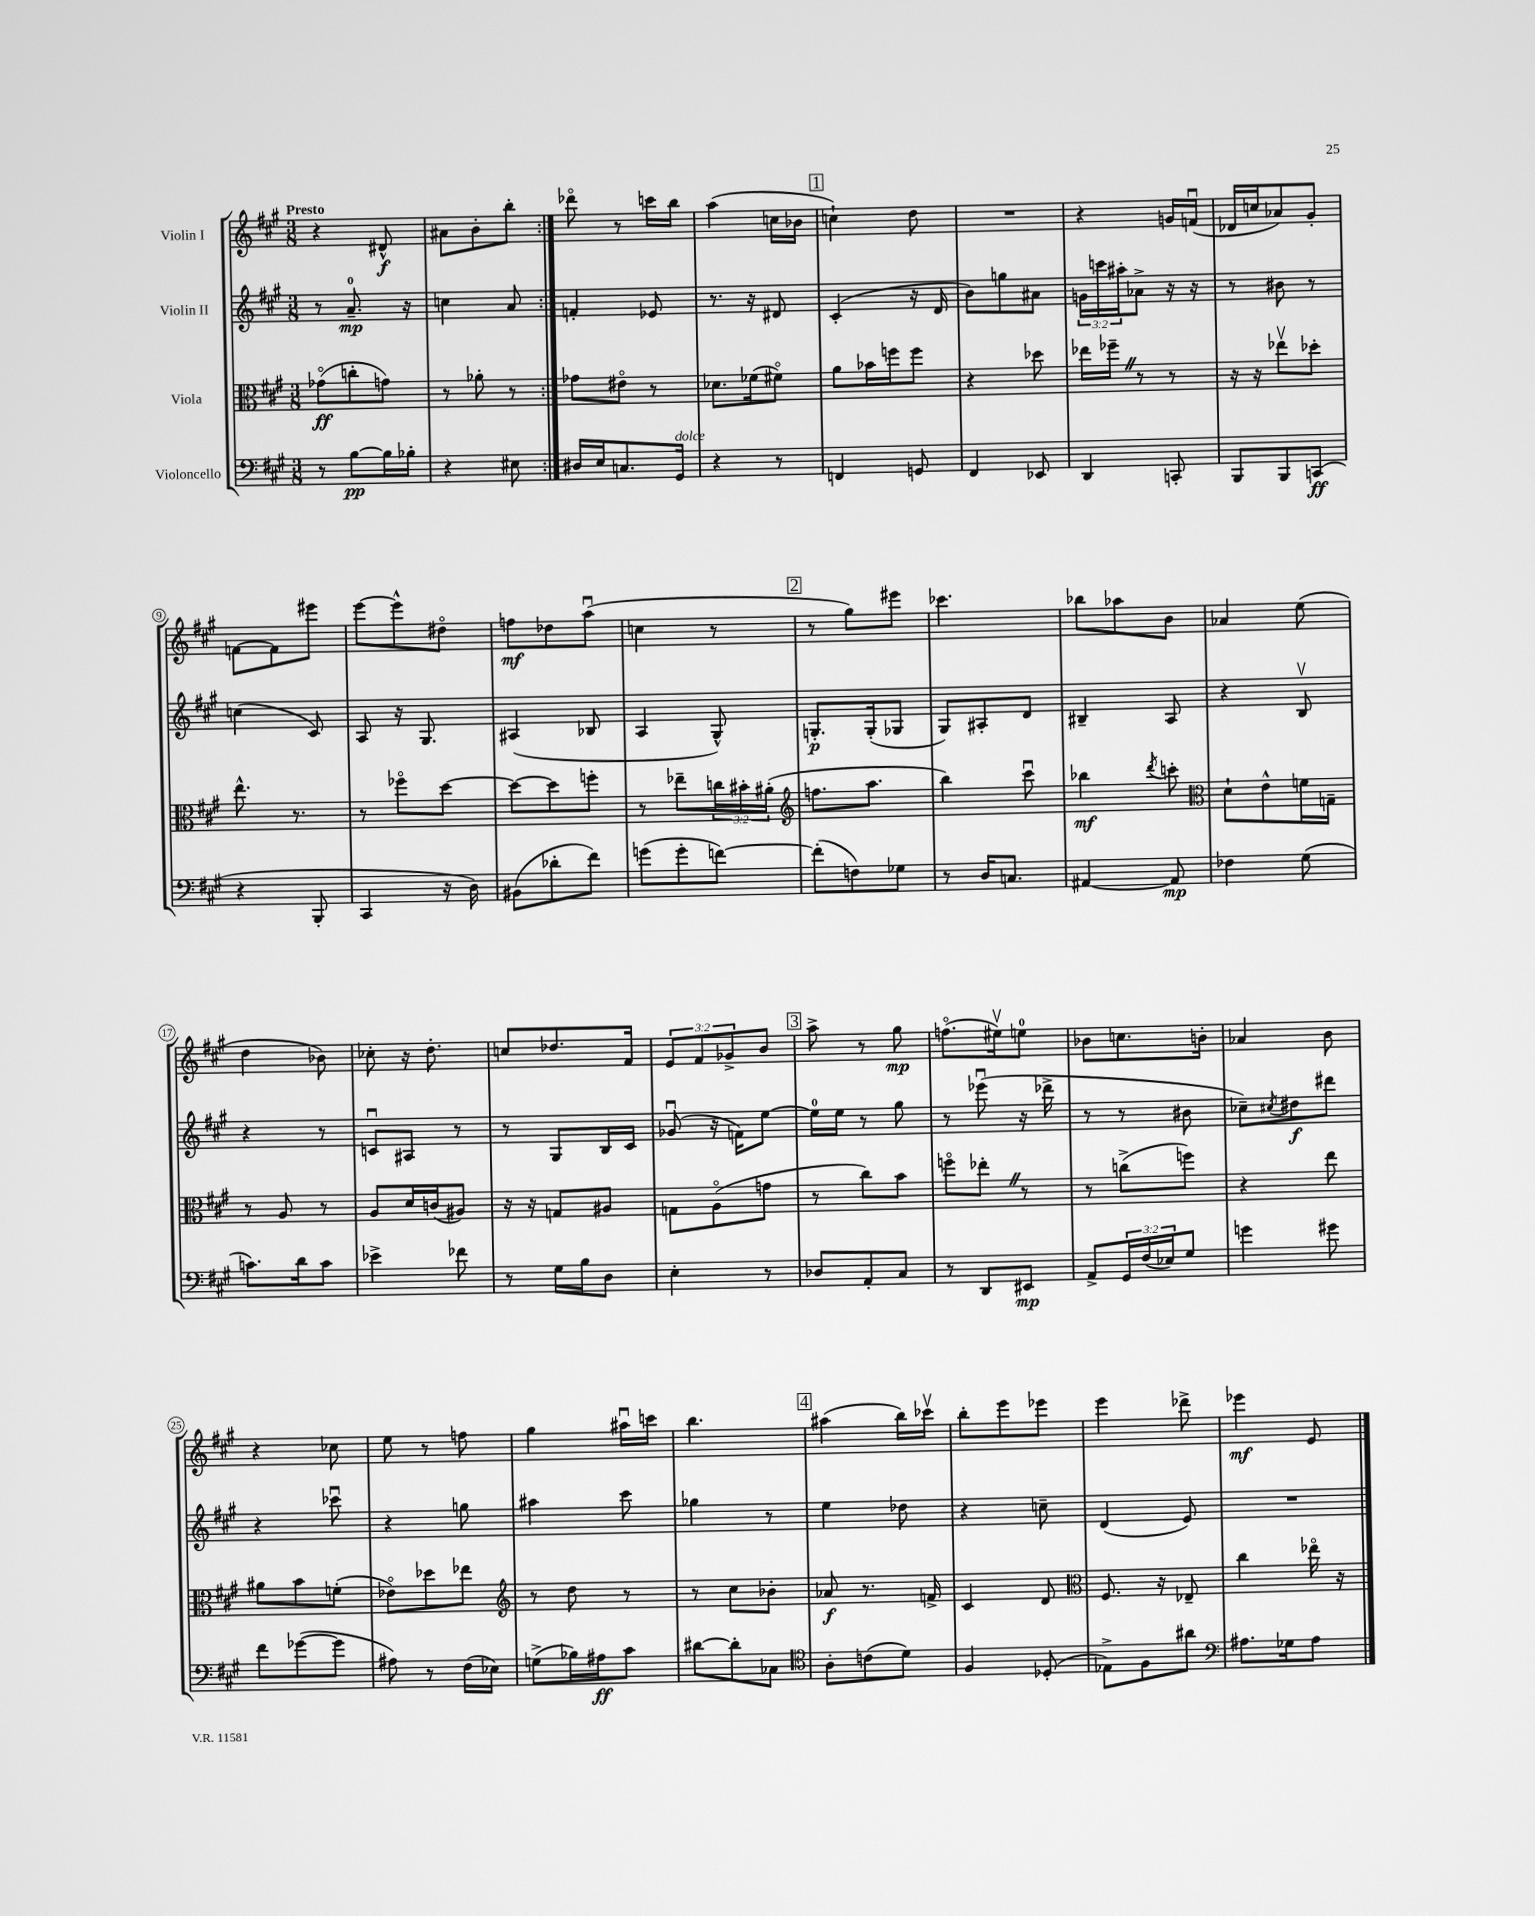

**kern	**kern	**kern	**kern
*staff4	*staff3	*staff2	*staff1
*clefF4	*clefC3	*clefG2	*clefG2
*k[f#c#g#]	*k[f#c#g#]	*k[f#c#g#]	*k[f#c#g#]
*M3/8	*M3/8	*M3/8	*M3/8
8r	(8g-o\L	8r	4r
[8B\L	8cc'\	8.a~/	.
16B\]L	8g\J)	.	8d#^^/
16B-'\JJ	.	16r	.
=	=	=	=
4r	8r	4cc\	8a#\L
.	8a-'\	.	8b'\
8E#\	8r	8a/	8bb'\J
=:|!	=:|!	=:|!	=:|!
16D#/LL	8g-\L	4f'/	8ddd-o\
16E/J	.	.	.
8.C/	8e#o\J	.	8r
.	8r	8e-/	16ccc\LL
16GG#/Jk	.	.	16bb\JJ
=	=	=	=
4r	8.d-\L	8.r	(4aa\
.	(16f-\k	16r	.
8r	8f#o\J)	8d#/	16cc\LL
.	.	.	16b-\JJ
=	=	=	=
4FF/	8a\L	(4c#'/	4cc`\)
.	16b-\L	.	.
.	16ff\J	.	.
8GG/	8ff\J	16r	8dd\
.	.	16d/	.
=	=	=	=
4FF#/	4r	8b\L)	4.r
.	.	8gg\	.
8EE-/	8dd-\	8a#\J	.
=	=	=	=
4DD/	16ee-\LL	24g\LL	4r
.	.	24ccc\	.
.	16ff-~\JJ	.	.
.	.	24aa#'\J	.
.	8r	8a-^\J	.
8CC'/	8r	16r	16g/LL
.	.	16r	(16fu/JJ
=	=	=	=
8BBB/L	16r	8r	16d-/LL
.	16r	.	16cc/J
8BBB/	8ee-v\L	8b#\	8a-/)
(8CC/J	8dd-'\J	8r	8g#'/J
=	=	=	=
4r	8.ee^^\	(4cc\	[8f\L
.	.	.	8f\]
.	8.r	.	.
8BBB'/	.	8c#/)	8eee#\J
=	=	=	=
4CC#/	8r	8A/	[8eee\L
.	8ff-o\L	16r	8eee^^\]
.	.	8.G#/	.
16r	[8dd\J	.	8dd#o\J
16D\)	.	.	.
=	=	=	=
(8BB#\L	8dd\_L	(4A#/	8ff\L
8d-'\	8dd\]	.	8dd-\
8f#\J)	8ff'\J	8B-/	(8aau\J
=	=	=	=
(8g\L	8r	4A/	4cc\
8g'\	8ee-~\L	.	.
[8f\J)	24cc\L	8G#^^/)	8r
.	24b#'\	.	.
.	(24a#'\JJ	.	.
=	=	=	=
*	*clefG2	*	*
(8f'\]L	8.ff\L	8.G'/L	8r
8F\)	.	.	8gg#\L)
.	8.aa\J	(16G'/k	.
8G-\J	.	8G-/J	8eee#\J
=	=	=	=
8r	4bb\)	8G#/L)	4.ccc-\
16D/LK	.	8A#'/	.
8.C/J	.	.	.
.	8ccc#u\	8d/J	.
=	=	=	=
[4AA#/	4bb-\	4B#~/	8bb-\L
.	.	.	8aa-\
.	8qddd/	.	.
8AA#/]	8ccc'\	8A/	8b\J
=	=	=	=
*	*clefC3	*	*
4F-\	8d`\L	4r	4a-/
.	8e^^\	.	.
(8G#\	16f\L	8Bv/	(8ee\
.	16G~\JJ	.	.
=	=	=	=
8.c\L)	8r	4r	4dd\
.	8A/	.	.
16d\k	.	.	.
8c\J	8r	8r	8b-\)
=	=	=	=
4e-^\	8A/L	8cu/L	8cc-'\
.	16d/L	8A#/J	16r
.	(16c/J	.	8.dd'\
8f-\	8A#/J)	8r	.
=	=	=	=
8r	16r	8r	8cc/L
.	16r	.	.
16G#\LL	8G/L	8G#/L	8.dd-/
16B\J	.	.	.
8D\J	8A#/J	16B/L	.
.	.	16c#/JJ	16f#/Jk
=	=	=	=
4E'\	8G\L	(8g-u/	12e/L
.	.	.	12f#/
.	(8Ao\	16r	.
.	.	.	12g-^/
.	.	16f\LK)	.
8r	8g\J	[8ee\J	8b/J
=	=	=	=
8D-/L	8r	16ee\]LL	8aa^\
.	.	16ee\JJ	.
8AA'/	8cc#\L)	8r	8r
8C#/J	8b\J	8gg#\	8gg#\
=	=	=	=
8r	8ffo\L	8r	(8.ffo\L
8DD/L	8ee-'\J	(8eee-u\	.
.	.	.	16ee#v\k)
8EE#/J	8r	16r	8ee\J
.	.	16ddd-^\	.
=	=	=	=
8AA^/L	8r	8r	8b-\L
24GG#/L	(8cc^\L	8r	8.cc\
(24F#/	.	.	.
24E-/J)	.	.	.
8G#/J	8ff\J)	8b#\	.
.	.	.	16b'\Jk
=	=	=	=
4g\	4r	8cc-~\L)	4a-/
.	.	8qcc#/	.
.	.	8dd#\	.
8g#\	8ee\	8ddd#\J	8b\
=	=	=	=
8f#\L	8a#\L	4r	4r
([8g-\	8b\	.	.
8g-\]J	(8f'\J	8ccc-u\	8cc-\
=	=	=	=
8A#\)	8e-o\L)	4r	8ee\
8r	8dd-\	.	8r
(16F#\LL	8ee-\J	8gg\	8ff\
16E-\JJ)	.	.	.
=	=	=	=
*	*clefG2	*	*
(8G^\L	8r	4aa#\	4gg#\
16B-\L)	8dd\	.	.
16A#\J	.	.	.
8c#\J	8r	8ccc#\	16aa#u\LL
.	.	.	16ccc\JJ
=	=	=	=
[8d#\L	8r	4gg-\	4.bb\
8d#'\]	8cc#\L	.	.
8C-\J	8b-'\J	8r	.
=	=	=	=
*clefC4	*	*	*
8A'\L	8a-/	4ee\	(4aa#\
(8c\	8.r	.	.
8d\J)	.	8dd-\	16bb\LL)
.	16f^/	.	16ccc-v\JJ
=	=	=	=
4F#/	4c#/	4r	8bb'\L
.	.	.	8eee\
(8D-'/	8d/	8cc~\	8eee-\J
=	=	=	=
*	*clefC3	*	*
8E-^\L)	8.F#/	(4d/	4eee\
8F#\	.	.	.
.	16r	.	.
8a#\J	8E-~/	8e/)	8ddd-^\
=	=	=	=
*clefF4	*	*	*
8.A#\L	4cc#\	4.r	4eee-\
16G-\k	.	.	.
8A#\J	16ee-o\	.	8e/
.	16r	.	.
==	==	==	==
*-	*-	*-	*-
